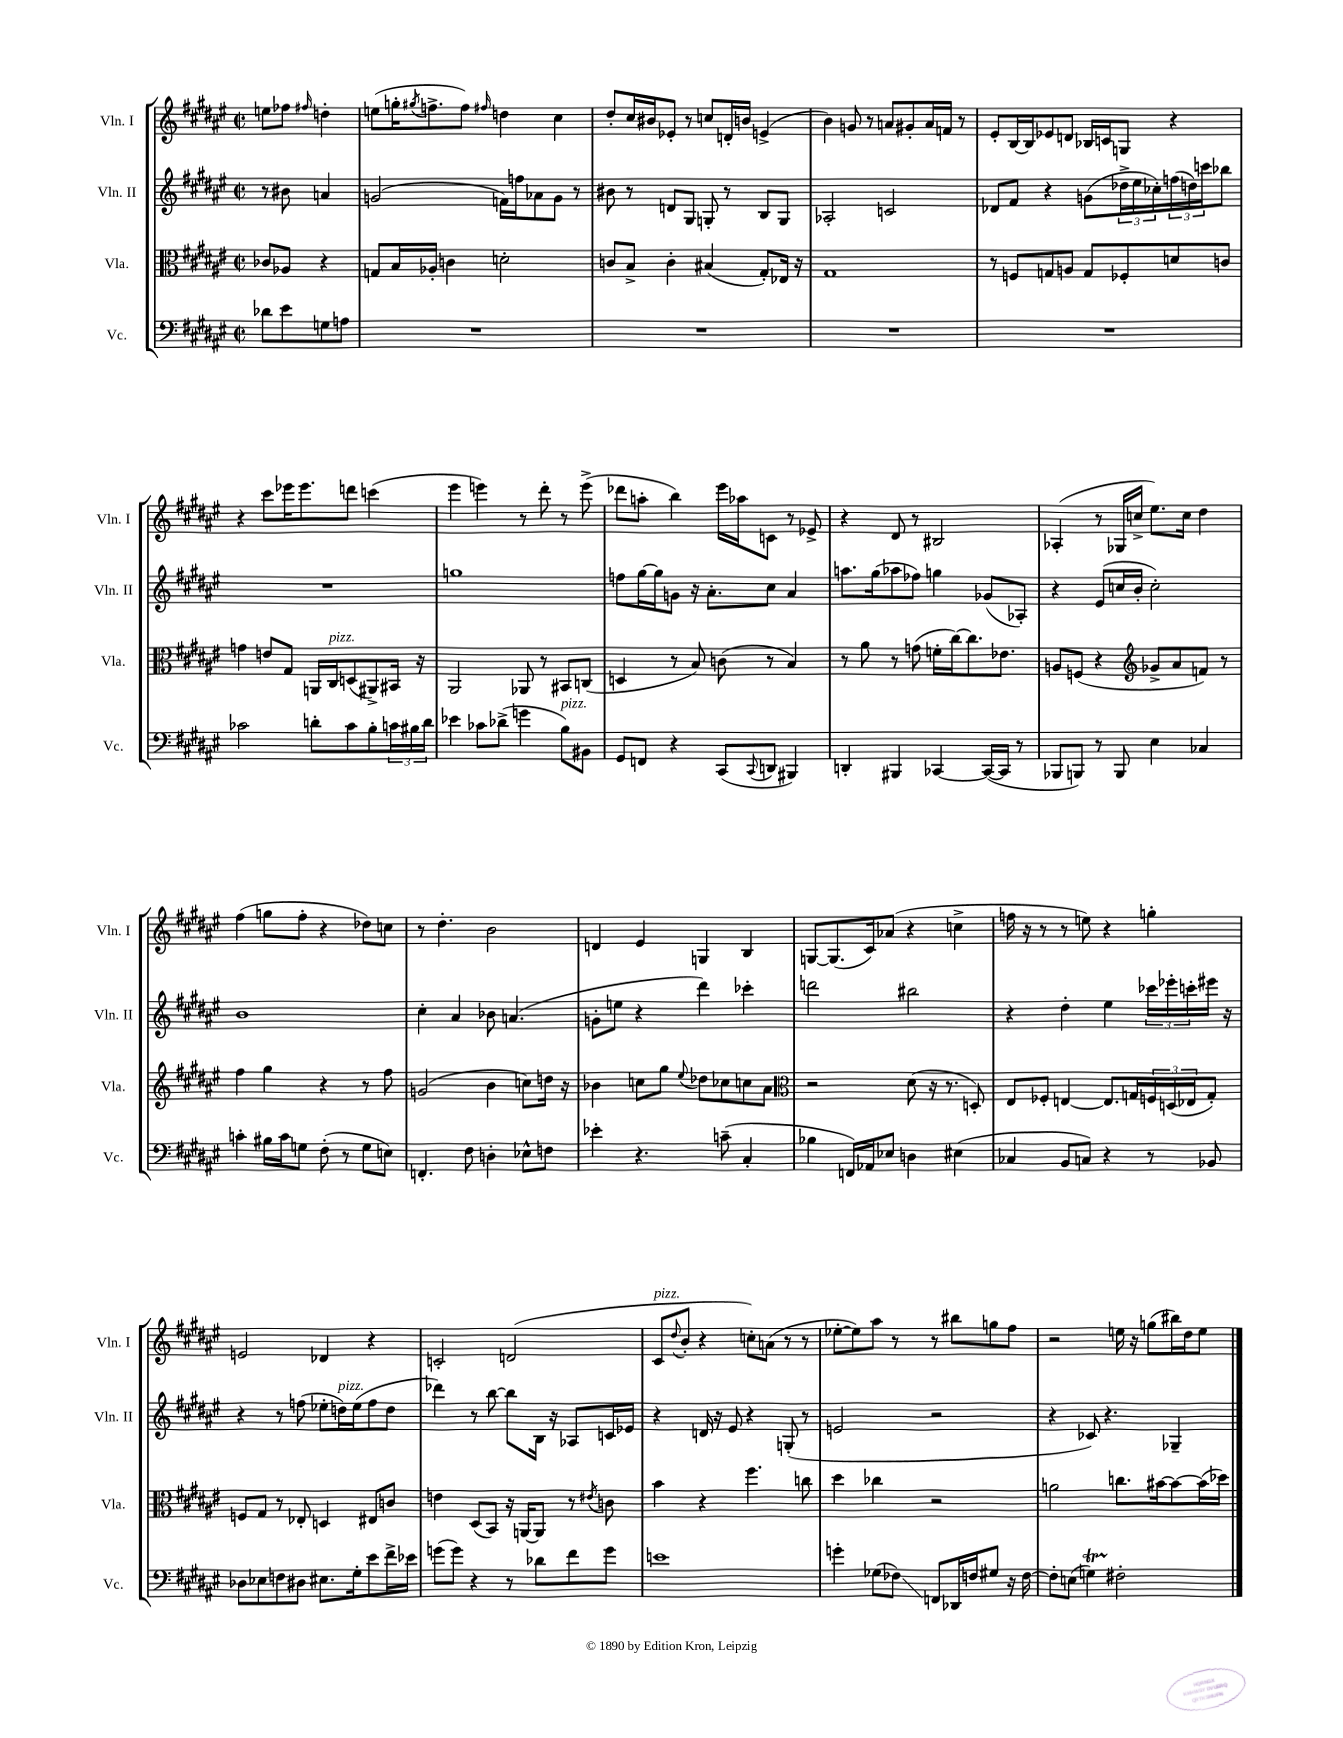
<<
\new StaffGroup <<
\new Staff = "s0" \with { instrumentName = "Vln. I" shortInstrumentName = "Vln. I" } {
    \clef treble \key fis \major \defaultTimeSignature \time 2/2 \partial 2
    e''8 fes''8 \grace { fis''16 } d''4-. |
    e''8( g''16-. \acciaccatura { gis''8 } f''8.-> f''8) \grace { fis''16 } d''4 cis''4 |
    dis''8-. cis''16 bis'16 ees'8-. r8 c''8 d'16-. b'16 e'4->( |
    b'4) g'8 r8 a'8 gis'8-. a'16 f'16 r8 |
    eis'8-. b16~ b16 ees'8 d'8 bes16 c'16 g8 r4 |
    r4 cis'''8 ees'''16 ees'''8. d'''8 c'''4( |
    eis'''4 e'''4) r8 dis'''8-. r8 e'''8->( |
    des'''8 a''8-. b''4) eis'''16 aes''16 c'8 r8 ees'8-> |
    r4 dis'8 r8 bis2 |
    aes4-.( r8 ges16 c''16-> eis''8.) c''16 dis''4 |
    fis''4( g''8 fis''8-. r4 des''8) c''8 |
    r8 dis''4.-. b'2 |
    d'4 eis'4 g4 b4 |
    g8~ g8.( cis'16) aes'8( r4 c''4-> |
    f''16 r16 r8 r8 e''8) r4 g''4-. |
    e'2 des'4 r4 |
    c'2-. d'2( |
    cis'8^\markup { \italic "pizz." } \appoggiatura { dis''8 } b'8-. r4 c''8-.) a'8( r8 r8 |
    ees''8~-. ees''8) ais''8 r8 r8 bis''8 g''8 fis''8 |
    r2 e''16 r16 g''8( bis''16) dis''16 e''8 \bar "|." |
}
\new Staff = "s1" \with { instrumentName = "Vln. II" shortInstrumentName = "Vln. II" } {
    \clef treble \key fis \major \defaultTimeSignature \time 2/2 \partial 2
    r8 bis'8 a'4 |
    g'2( f'16) f''16 aes'8 g'8 r8 |
    bis'8 r8 d'8 gis8 g8-. r8 b8 g8 |
    aes2-. c'2 |
    des'8 fis'8 r4 g'8( \tuplet 3/2 { des''16-> eis''16 ces''16-.) } \tuplet 3/2 { f''16( d''16) c'''16 } bes''8 |
    R1 |
    g''1 |
    f''8 gis''16~ gis''16 g'8 r16 ais'8.-. cis''8 ais'4 |
    a''8. gis''16( aes''8 fes''8) g''4 ges'8( aes8-.) |
    r4 eis'8( c''16 b'16-. c''2-.) |
    b'1 |
    cis''4-. ais'4 bes'8 a'4.( |
    g'8-. e''8 r4 dis'''4) ces'''4-. |
    d'''2 bis''2 |
    r4 dis''4-. eis''4 \tuplet 3/2 { ces'''16 ees'''16-. c'''16-. } eis'''16 r16 |
    r4 r8 f''8( ees''8-. d''16^\markup { \italic "pizz." }) ees''16( f''8 d''8 |
    des'''4) r8 b''8~ b''8 b16 r16 aes8 c'16 ees'16 |
    r4 d'16 r16 eis'8 r4 g8-.( r8 |
    e'2 r2 |
    r4 ces'8) r4. ges4-- \bar "|." |
}
\new Staff = "s2" \with { instrumentName = "Vla." shortInstrumentName = "Vla." } {
    \clef alto \key fis \major \defaultTimeSignature \time 2/2 \partial 2
    ces'8 aes8 r4 |
    g8 b16 aes16-. c'4 d'2-. |
    c'8 b8-> c'4-. bis4( gis8-.) ees16 r16 |
    gis1 |
    r8 f8 g8 a8 g8 fes8-. d'8 c'8 |
    g'4 e'8 gis8 a,16 cis16^\markup { \italic "pizz." } d8( ais,8->) bis,16 r16 |
    ais,2 aes,8 r8 bis,8 c8( |
    d4 r8 b8) c'8( r8 b4) |
    r8 ais'8 r8 g'8( f'16-. cis''16~) cis''8. ees'8. |
    a8 f8( r4 \clef treble ges'8-> ais'8 f'8) r8 |
    fis''4 gis''4 r4 r8 fis''8 |
    g'2( b'4 c''8) d''16 r16 |
    bes'4 c''8 gis''8 \appoggiatura { eis''8 } des''8 ces''8 c''8 ais'8 |
    \clef alto r2 dis'8( r16 r8. d8-.) |
    eis8 fes8-. e4~ e8. g16 \tuplet 3/2 { f16 d16( ees16 } g8-.) |
    f8 gis8 r8 ees8-. d4 eis8 c'8 |
    e'4 dis8( b,8) r16 a,16~ a,8 r8 \acciaccatura { eis'8 } c'8 |
    b'4 r4 fis''4. c''8 |
    dis''4 ces''4 r2 |
    a'2 c''8. bis'16~ bis'8~ bis'16( des''16) \bar "|." |
}
\new Staff = "s3" \with { instrumentName = "Vc." shortInstrumentName = "Vc." } {
    \clef bass \key fis \major \defaultTimeSignature \time 2/2 \partial 2
    des'8 eis'8 g8 a8 |
    R1 |
    R1 |
    R1 |
    R1 |
    ces'2 d'8-. ces'8 b8-. \tuplet 3/2 { c'16 bis16 d'16 } |
    ees'4 ces'8 des'8->( g'4 b8^\markup { \italic "pizz." }) bis,8 |
    gis,8 f,8 r4 cis,8( \appoggiatura { cis,8 } d,8 bis,,4) |
    d,4-. bis,,4 ces,4~ ces,16~( ces,16 r8 |
    bes,,8 b,,8) r8 b,,8 eis4 ces4 |
    c'4-. bis16 c'16 g8 fis8-.( r8 g8 e8) |
    f,4.-. fis8 d4-. ees8-^ f8 |
    ees'4-. r4. c'8--( cis4-. |
    bes4 f,16) aes,16 ees8 d4 eis4( |
    ces4 b,8 c8) r4 r8 bes,8 |
    des8 ees8 f8 dis8 eis8. gis16-. eis'8 fis'16-> ees'16 |
    g'8( g'8) r4 r8 des'8 fis'8 g'8 |
    e'1 |
    g'4-. ges8( fes8\glissando) f,8 des,16 f16 gis8 r16 f16~ |
    f8-. e8( g4\startTrillSpan) fis2-.\stopTrillSpan \bar "|." |
}
>>
>>
\layout { \context { \Score \remove "Bar_number_engraver" } }
